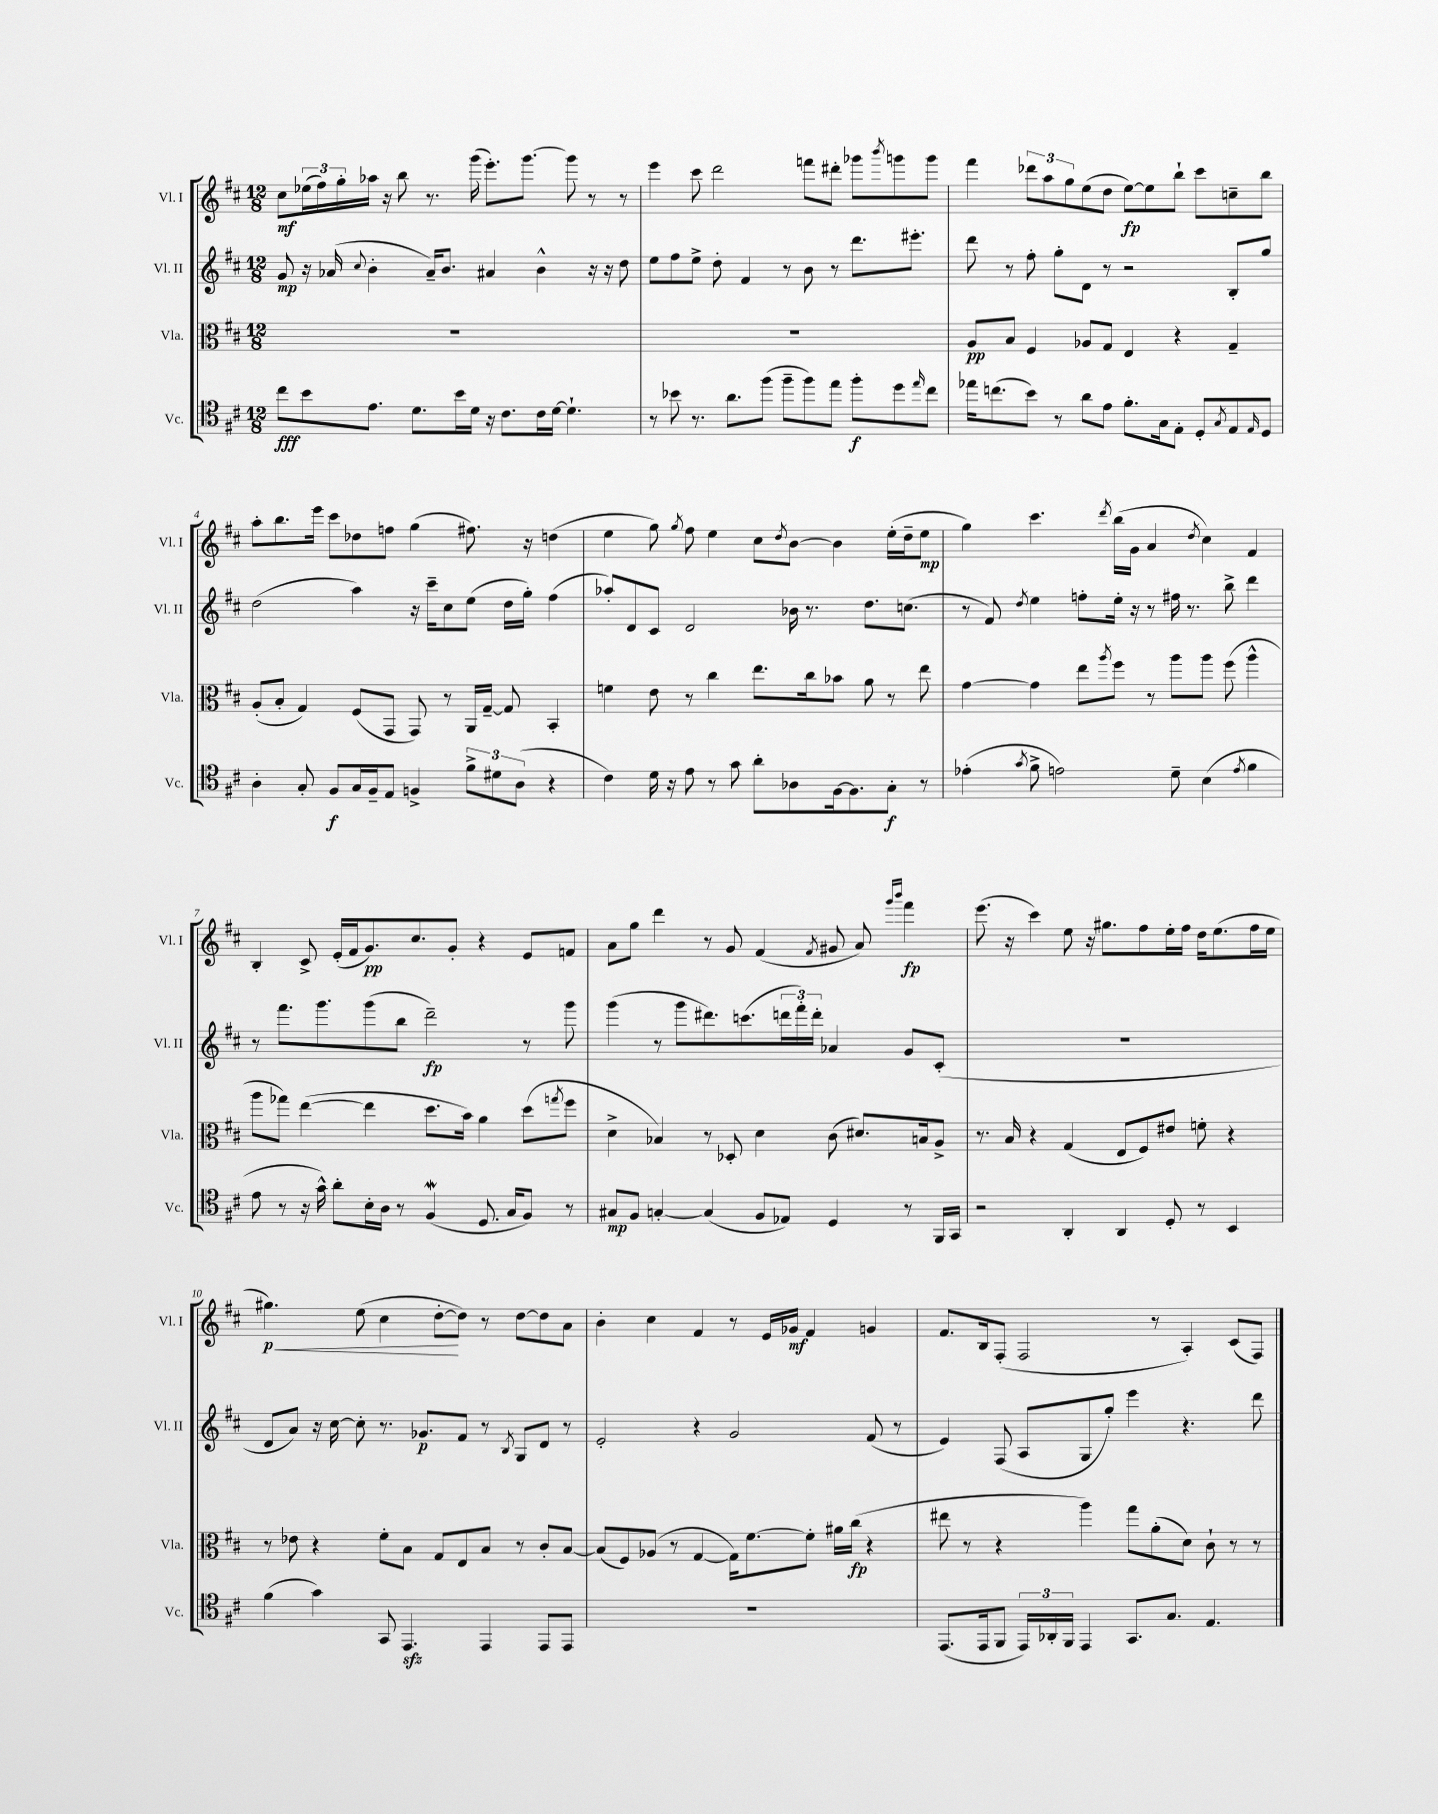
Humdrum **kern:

**kern	**kern	**kern	**kern
*staff4	*staff3	*staff2	*staff1
*clefC4	*clefC3	*clefG2	*clefG2
*k[f#c#]	*k[f#c#]	*k[f#c#]	*k[f#c#]
*M12/8	*M12/8	*M12/8	*M12/8
8cc#	1.r	8g	8cc#
8b	.	16r	(24ee-
.	.	.	24ff#)
.	.	(16a-	.
.	.	.	24gg'
.	.	8qqcc#	.
8.e	.	4b'	16aa-
.	.	.	16r
.	.	.	8bb
8.d	.	.	.
.	.	16a-~)	8.r
.	.	8.b	.
16b	.	.	.
16d	.	.	(16ggg
16r	.	4a#	8.eee')
8.c#	.	.	.
.	.	.	[8.ggg
16c#	.	4b^^	.
[16d	.	.	.
4.d`]	.	.	8ggg]
.	.	16r	8r
.	.	16r	.
.	.	8dd	8r
=	=	=	=
8r	1.r	8ee	4eee
8b-	.	8ff#	.
8.r	.	8ee^	8ccc#
.	.	8dd'	2ddd
8.a	.	.	.
.	.	4f#	.
(8ff#	.	.	.
8ff#~	.	8r	.
8ff#)	.	8b	8fff
8ee	.	8r	8ddd#'
8ff#'	.	8.ddd	8ggg-
.	.	.	8qbbb
8dd	.	.	8ggg
.	.	8.eee#'	.
16qqee	.	.	.
8cc#	.	.	8ggg
=	=	=	=
16ee-	8A	8ddd	4fff#
(8.cc	.	.	.
.	8B	8r	.
8b)	4F#	8ff#'	12ddd-
.	.	.	12aa
8r	.	8gg'	.
.	.	.	12gg
8a	8A-	8d	(8ee
8e	8G	8r	8dd
8.f#'	4E	2r	[8ee)
.	.	.	8ee]
16G	.	.	.
8E'	4r	.	8bb`
8D'	.	.	8ccc#
8qG	.	.	.
8E	4G~	8B'	8cc~
16qqE	.	.	.
8D	.	8gg	8bb
=	=	=	=
4A'	(8A'	(2dd	8aa'
.	8B'	.	8.bb
8G'	4G)	.	.
.	.	.	16eee
8F#	.	.	8ccc#
16G	(8F#	4aa)	8dd-
16F#~	.	.	.
8E	8GG	.	8ff
4F^	8GG)	16r	(4gg
.	.	16ccc#~	.
.	8r	8cc#	.
12f#^	16AA	(8ee	8.ff#)
.	[16G~	.	.
12d#	.	.	.
.	8G]	16dd	.
(12A	.	.	.
.	.	16gg')	16r
4r	4BB'	(4ff#	(4dd
=	=	=	=
4c#)	4f	8aa-')	4ee
.	.	8d	.
16d	8e	8c#	8gg)
16r	.	.	.
.	.	.	8qgg
8e	8r	2d	8ff#
8r	4cc#	.	4ee
8g	.	.	.
8a'	8.ee	.	8cc#
.	.	.	8qdd
8A-	.	16b-	[8b
.	16cc#	8.r	.
[16F#	8b-	.	4b]
8.F#]	.	.	.
.	8a	8.dd	.
8G'	8r	.	(16ee'
.	.	(8.cc	16dd~
8r	8ee	.	8ee
=	=	=	=
(4e-'	[4g	8r	4gg)
.	.	8f#)	.
8qg	.	8qdd	.
8f#^	4g]	4ee	4.ccc#
2e)	.	.	.
.	8ee	8ff'	.
.	8qaa	.	8qddd
.	8ff#	16ee'	(16bb
.	.	16r	16g
.	8r	8r	4a
8d~	8aa	16ff#	.
.	.	8.r	.
.	.	.	8qdd
(4B	8aa	.	4cc#)
.	(8ff#	8bb^	.
8qe	.	.	.
4f#	4aa^^	4ddd	4f#
=	=	=	=
8e	8aa	8r	4B'
8r	8gg-)	8.fff#	.
16r	([4ee	.	8c#^
16g^^)	.	8.ggg	.
8a'	.	.	(16e'
.	.	.	16f#
16B'	4ee]	(8ggg	8.g)
16A	.	.	.
8r	.	8bb	.
.	.	.	8.cc#
(4F#	8.dd	2ddd~)	.
.	.	.	8g'
.	16b)	.	.
8.D	4a	.	4r
16G	.	.	.
8F#)	(8dd	8r	8e
.	8qgg	.	.
8r	8ff#	8ggg	8f
=	=	=	=
8G#	4d^	(4ggg	8a
8F#	.	.	8gg
[4G'	4B-)	8r	4ddd
.	.	8ggg	.
(4G]	8r	8.ddd#)	8r
.	8D-'	.	8g
.	.	(8.ccc	.
8F#	4d	.	(4f#
8E-)	.	24ddd	.
.	.	24fff#')	.
.	.	24ddd'	.
.	.	.	8qf#
4D	(8c#	4a-	8g#
.	8.d#)	.	8a)
.	.	.	16qqggg
.	.	.	16qqbbb
8r	.	8g	4fff#
.	16B	.	.
16FF#	8A^	(8c#'	.
16GG	.	.	.
=	=	=	=
2r	8.r	1.r	(8.eee
.	16B	.	16r
.	4r	.	4ccc#)
4AA'	(4G	.	8ee
.	.	.	16r
.	.	.	8.gg#
4AA	8E	.	.
.	8F#)	.	8ff#
8D'	8e#	.	16ee'
.	.	.	16ff#
8r	8f'	.	16dd
.	.	.	(8.ee
4BB	4r	.	.
.	.	.	16ff#
.	.	.	16ee
=	=	=	=
(4f#	8r	8d	4.gg#)
.	8e-	8a)	.
4g)	4r	16r	.
.	.	[16cc#	.
.	.	8cc#']	(8ee
8GG	8f#'	8.r	4cc#
4.EE	8B	.	.
.	.	8.g-	.
.	8G	.	[8dd'
.	8E	8f#	8dd])
4EE	8B	8r	8r
.	.	8qB	.
.	8r	8G	[8dd
8EE	8c#'	8d	8dd]
8EE	[8B	8r	8a
=	=	=	=
1.r	(8B]	2e'	4b'
.	8F#)	.	.
.	(8A-	.	4cc#
.	8r	.	.
.	[4G	4r	4f#
.	16G])	2g	8r
.	[8.f#	.	.
.	.	.	16e
.	.	.	16g-
.	8f#']	.	4f#
.	16a#	.	.
.	(16cc#	.	.
.	4r	(8f#	4g
.	.	8r	.
=	=	=	=
(8.EE	8ee#	4e)	8.f#
.	8r	.	.
16EE	.	.	16B
8FF#	4r	(8F#	(8F#'
24EE)	.	8A	2F#
24AA-'	.	.	.
24FF#	.	.	.
4EE	4aa)	8G	.
.	.	8gg')	.
8.GG	8gg	4eee	.
.	(8a'	.	8r
8.G	.	.	.
.	8d)	4.r	4A')
4.E	8c#`	.	.
.	8r	.	(8c#
.	8r	8ddd	8F#)
==	==	==	==
*-	*-	*-	*-
